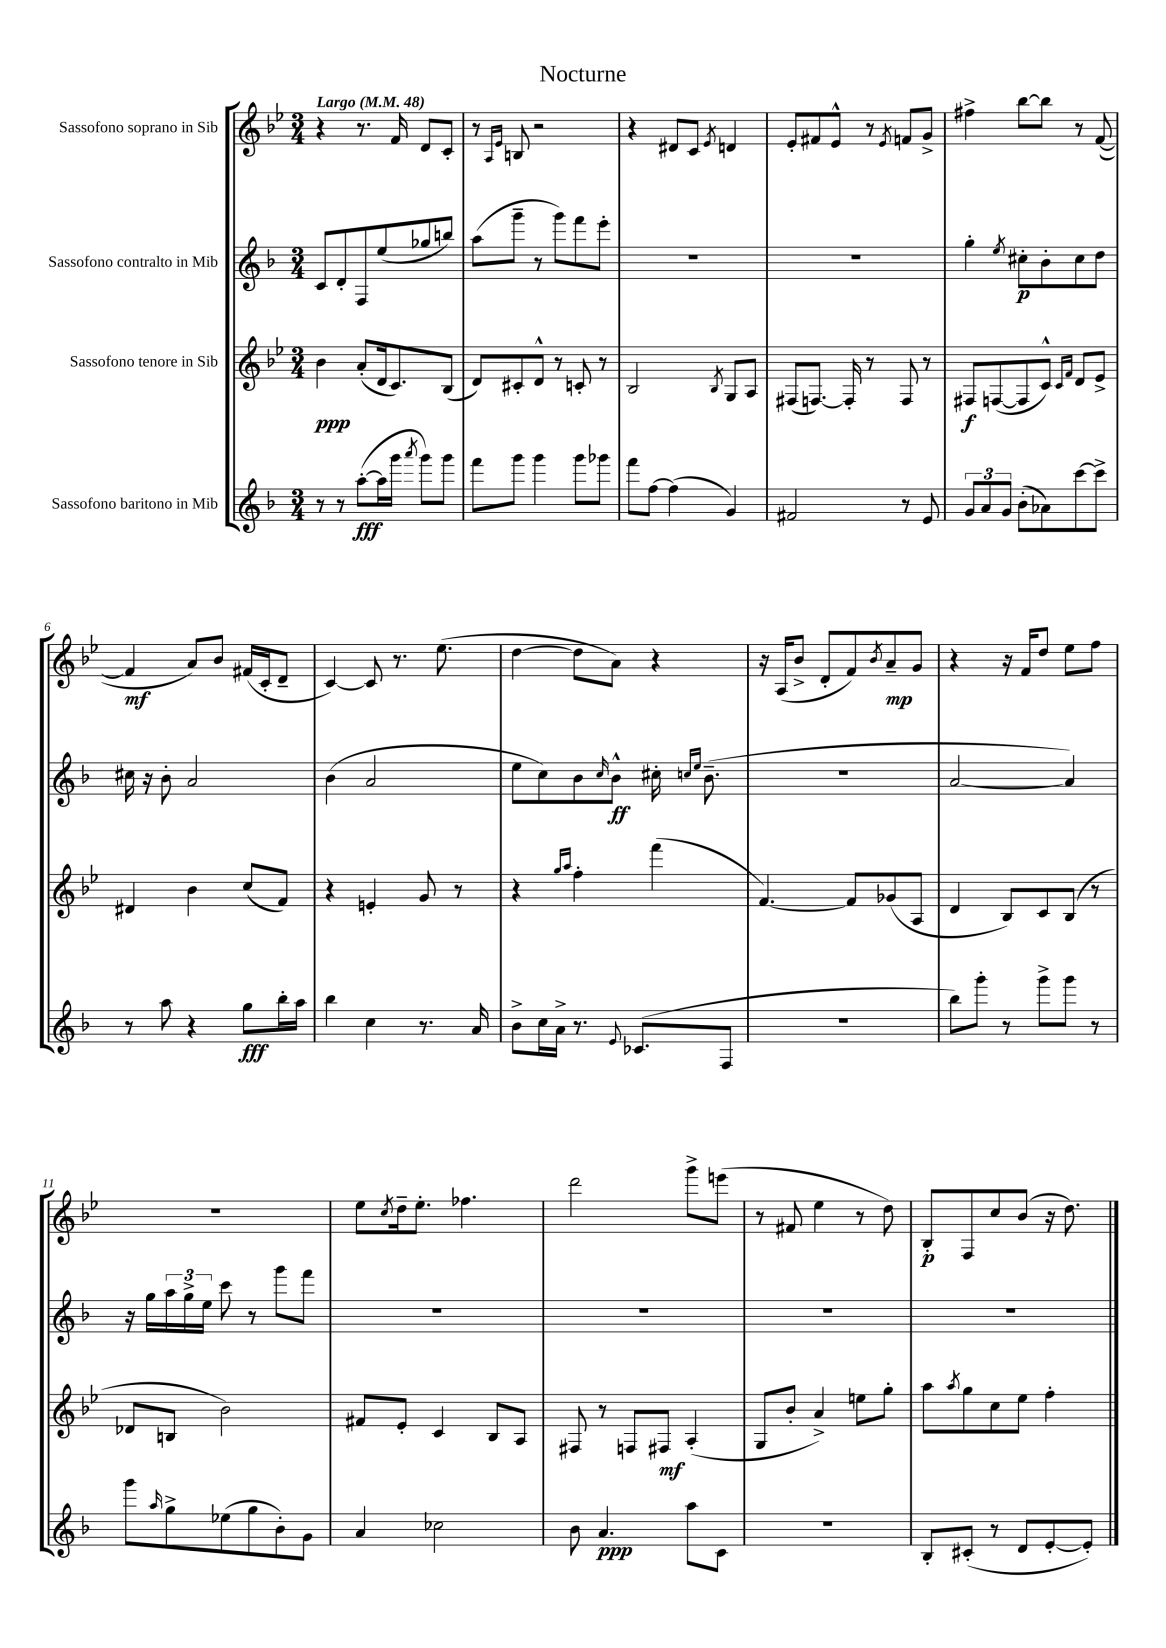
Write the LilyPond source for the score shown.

\header { title = "Nocturne" }
<<
\new StaffGroup <<
\new Staff = "s0" \with { instrumentName = "Sassofono soprano in Sib" } {
    \clef treble \key bes \major \numericTimeSignature \time 3/4 \tempo "Largo" 4 = 48
    r4 r8. f'16 d'8 c'8-. |
    r8 \grace { a16 ees'16 } b8 r2 |
    r4 dis'8 c'8 \acciaccatura { ees'8 } d'4 |
    ees'8-. fis'8 ees'8-^ r8 \acciaccatura { ees'8 } f'8 g'8-> |
    fis''4-> bes''8~ bes''8 r8 f'8~( |
    f'4\mf a'8) bes'8 fis'16( c'16-. d'8-- |
    c'4~) c'8 r8. ees''8.( |
    d''4~ d''8 a'8) r4 |
    r16 a16( bes'8-> d'8-. f'8) \acciaccatura { bes'8 } a'8--\mp g'8 |
    r4 r16 f'16 d''8 ees''8 f''8 |
    R2. |
    ees''8 \acciaccatura { c''8 } d''16-- ees''8.-. fes''4. |
    d'''2 g'''8-> e'''8( |
    r8 fis'8 ees''4 r8 d''8) |
    bes8-.\p f8 c''8 bes'8( r16 d''8.) \bar "|." |
}
\new Staff = "s1" \with { instrumentName = "Sassofono contralto in Mib" } {
    \clef treble \key f \major \numericTimeSignature \time 3/4
    c'8 d'8-. f8 e''8( ges''8 b''8) |
    a''8( g'''8-- r8 g'''8) f'''8 e'''8-. |
    R2. |
    R2. |
    g''4-. \acciaccatura { e''8 } cis''8-.\p bes'8-. cis''8 d''8 |
    cis''16 r16 bes'8-. a'2 |
    bes'4( a'2 |
    e''8 c''8) bes'8 \grace { c''16 } bes'8-^\ff cis''16-. \grace { c''16 e''16 } bes'8.--( |
    R2. |
    a'2~ a'4) |
    r16 g''16 \tuplet 3/2 { a''16 g''16-> e''16 } c'''8 r8 g'''8 f'''8 |
    R2. |
    R2. |
    R2. |
    R2. \bar "|." |
}
\new Staff = "s2" \with { instrumentName = "Sassofono tenore in Sib" } {
    \clef treble \key bes \major \numericTimeSignature \time 3/4
    bes'4\ppp a'8-.( d'16 c'8.) bes8( |
    d'8) cis'8-. d'8-^ r8 c'8-. r8 |
    bes2 \acciaccatura { bes8 } g8 a8 |
    fis8( f8.~) f16-. r8 f8 r8 |
    fis8\f f8~( f8 c'8-^) \grace { c'16 f'16 } d'8 ees'8-> |
    dis'4 bes'4 c''8( f'8) |
    r4 e'4-. g'8 r8 |
    r4 \grace { g''16 a''16 } f''4-. f'''4( |
    f'4.~) f'8 ges'8( a8 |
    d'4 bes8) c'8 bes8( r8 |
    des'8 b8 bes'2) |
    fis'8 ees'8-. c'4 bes8 a8 |
    fis8 r8 f8 fis8\mf a4-.( |
    g8 bes'8-. a'4->) e''8 g''8-. |
    a''8 \acciaccatura { a''8 } g''8 c''8 ees''8 f''4-. \bar "|." |
}
\new Staff = "s3" \with { instrumentName = "Sassofono baritono in Mib" } {
    \clef treble \key f \major \numericTimeSignature \time 3/4
    r8 r8 a''8~-.\fff( a''16 g'''16 \acciaccatura { a'''8 } g'''8) g'''8 |
    f'''8 g'''8 g'''4 g'''8 ges'''8 |
    f'''8 f''8~ f''4( g'4) |
    fis'2 r8 e'8 |
    \tuplet 3/2 { g'8 a'8 g'8 } bes'8-.( aes'8) c'''8~ c'''8-> |
    r8 a''8 r4 g''8\fff bes''16-. a''16 |
    bes''4 c''4 r8. a'16 |
    bes'8-> c''16 a'16-> r8. \appoggiatura { e'8 } ces'8.( f8 |
    R2. |
    bes''8) g'''8-. r8 g'''8-> g'''8 r8 |
    g'''8 \grace { a''16 } g''8-> ees''8( g''8 bes'8-.) g'8 |
    a'4 ces''2 |
    bes'8 a'4.\ppp a''8 c'8 |
    R2. |
    bes8-. cis'8-.( r8 d'8 e'8~-. e'8-.) \bar "|." |
}
>>
>>
